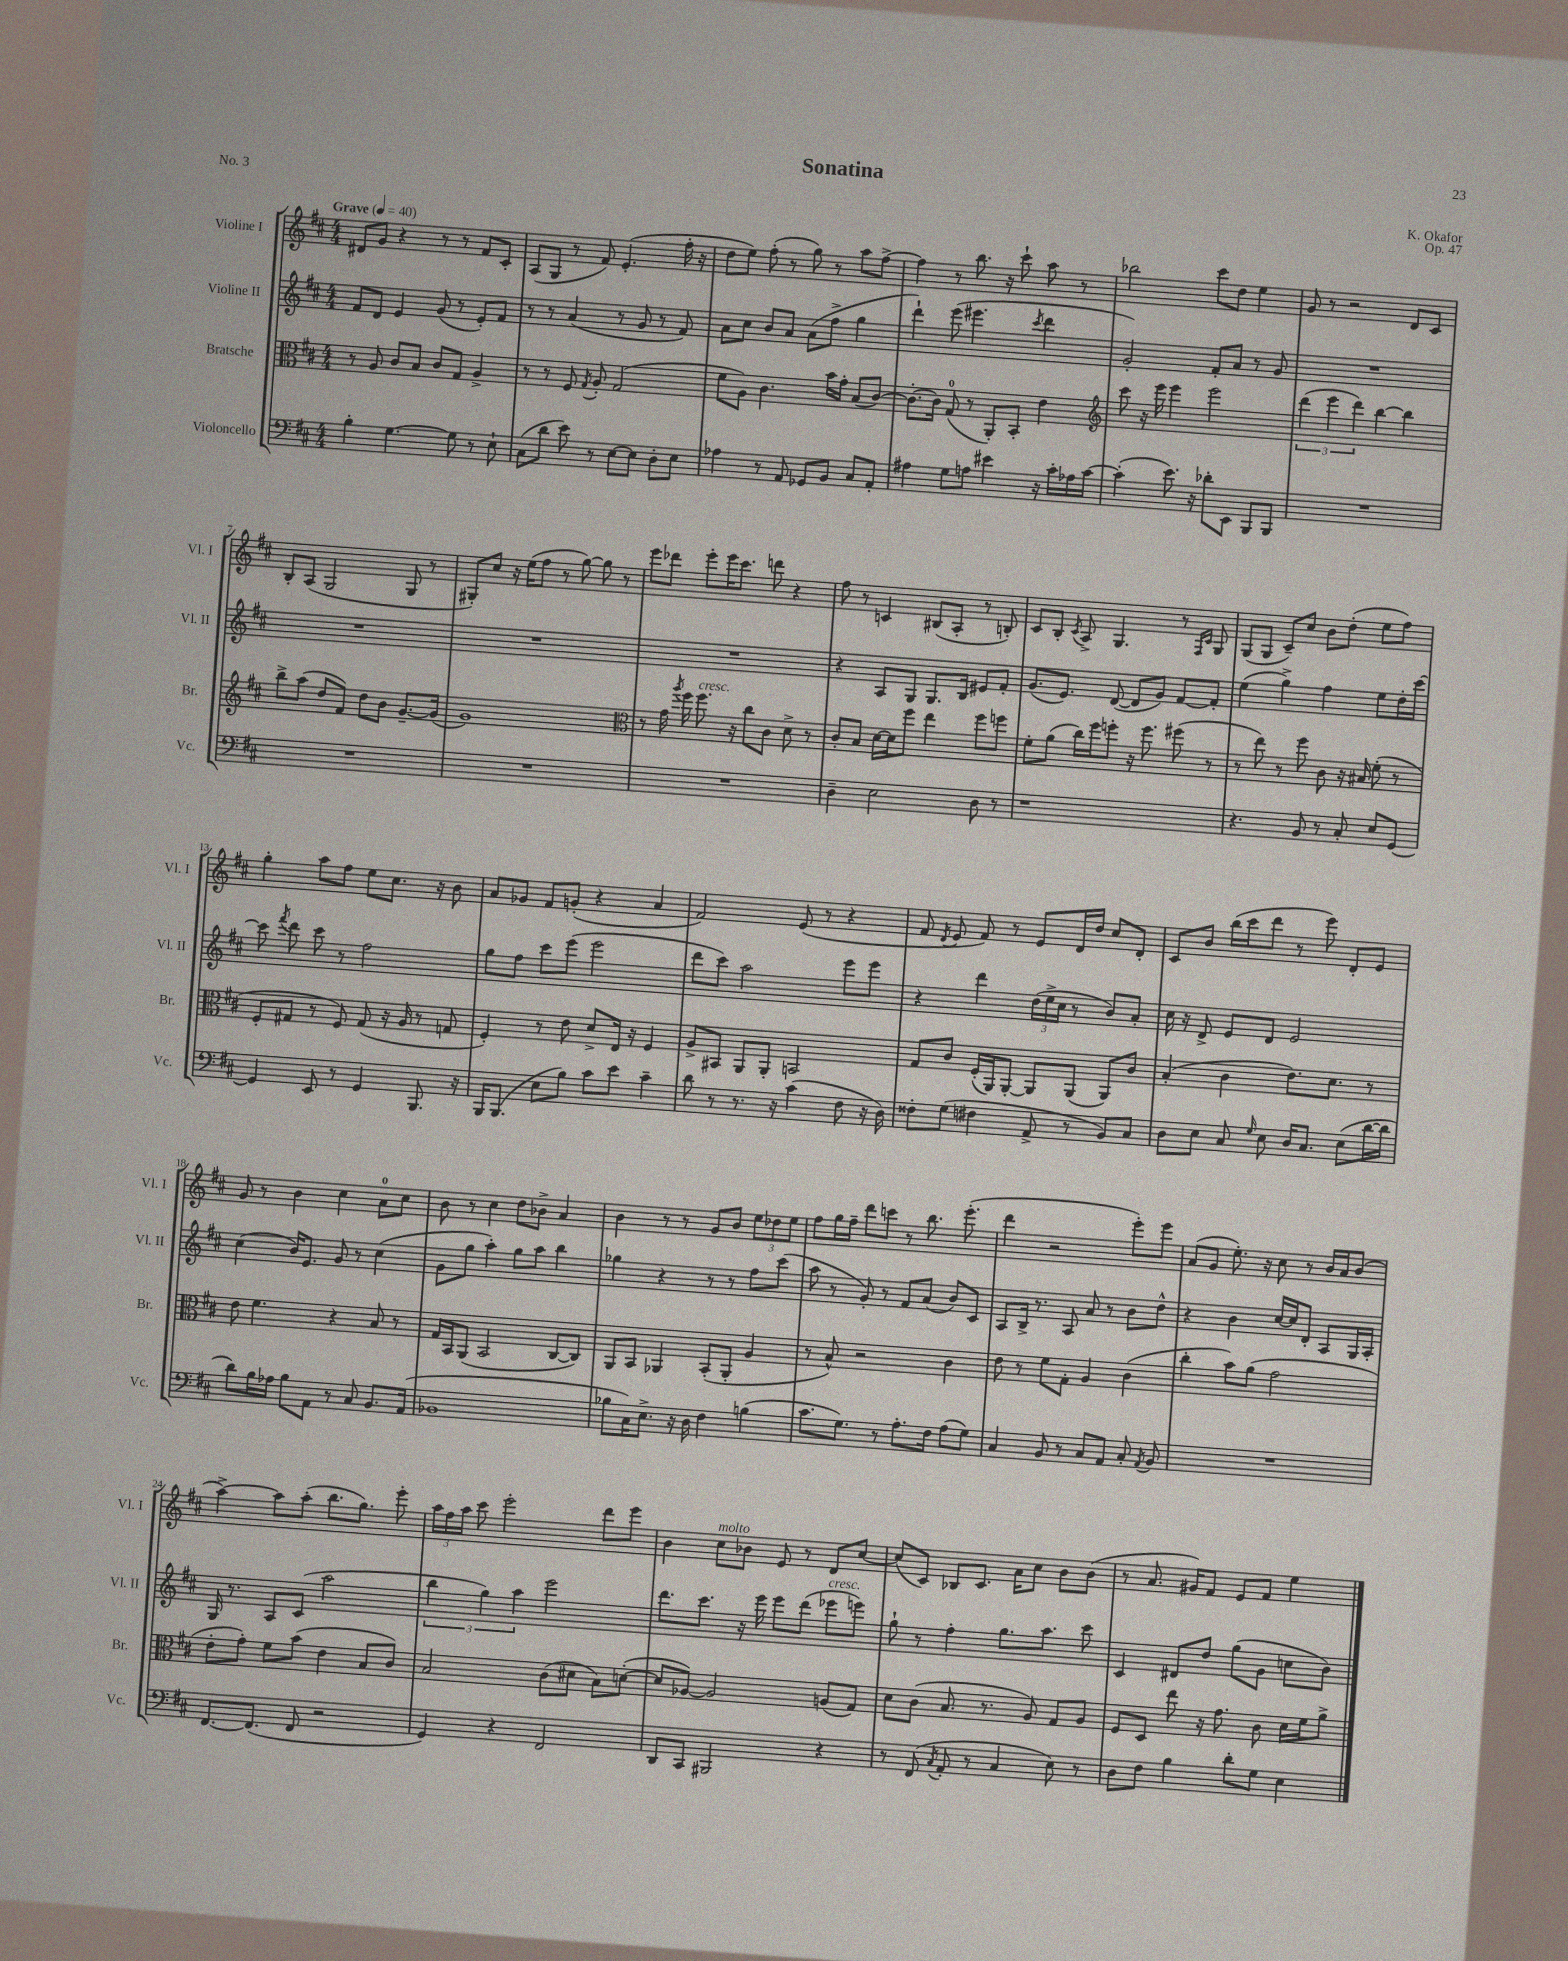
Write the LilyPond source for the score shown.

\header { title = "Sonatina" composer = "K. Okafor" opus = "Op. 47" piece = "No. 3" }
<<
\new StaffGroup <<
\new Staff = "s0" \with { instrumentName = "Violine I" shortInstrumentName = "Vl. I" } {
    \clef treble \key d \major \numericTimeSignature \time 4/4 \tempo "Grave" 4 = 40
    \autoBeamOff dis'8[ g'8] r4 r8 r8 fis'8[ cis'8]-. |
    a8[( g8] r8 fis'8) e'4.-.( fis''16-. r16 |
    d''8[ e''8]) fis''8-.( r8 g''8) r8 a''8[ fis''8]~-> |
    fis''4 r8 b''8. r16 cis'''8-! a''8 r8 |
    bes''2 cis'''8[ d''8] e''4 |
    g'8 r8 r2 d'8[ cis'8] |
    b8[-. a8]( g2 g8 r8 |
    gis8[-.) cis''8] r16 e''16[( fis''8] r8 g''8~) g''8 r8 |
    e'''8[ des'''8] e'''8[-. e'''16 cis'''8.] d'''8 r4 |
    fis''8 r8 c'4 bis8[( a8]-. r8 b8-.) |
    cis'8[ b8]-. \acciaccatura { cis'8 } a8-> g4. r8 \grace { fis16[ cis'16] } g8 |
    g8[( g8] cis'8[--) cis''8] b'8[ d''8]-.( e''8[ fis''8]) |
    g''4-. a''8[ fis''8] e''8[ cis''8.] r16 b'8 |
    a'8[ ges'8] fis'8[ g'8]-.( r4 a'4 |
    fis'2) e'8( r8 r4 |
    fis'8 \acciaccatura { d'8 } e'8 fis'8) r8 e'8[ d'16 d''16] cis''8[ d'8]-. |
    cis'8[ b'8] b''16[( cis'''16 d'''8] r8 e'''8) d'8[-. e'8] |
    g'8 r8 b'4 cis''4 a'8[-0 cis''8] |
    b'8 r8 cis''4 d''8[ bes'8]-> a'4 |
    b'4 r8 r8 g'8[ b'8] \tuplet 3/2 { e''8[ des''8 e''8] } |
    fis''8[ g''16 fis''16]-- d'''8[ c'''8] r8 b''8. e'''8.-.( |
    d'''4 r2 e'''8[-.) e'''8] |
    a'8[( g'8] e''8.-.) r16 cis''8 r8 b'16[ a'16 b'8]( |
    a''4~->) a''8[ a''8]-.( b''8.[ g''8.]) e'''8-. |
    \tuplet 3/2 { a''16[ fis''16 a''16] } cis'''8 e'''2-. d'''8[ e'''8] |
    b'4 cis''8[^\markup { \italic "molto" } bes'8] e'8 r8 d'8[ cis''8]~ |
    cis''8[( cis'8]) bes8[ cis'8.] a'16[ cis''8] b'8[ b'8]( |
    r8 a'8. gis'16[) fis'8] e'8[ fis'8] e''4 \bar "|." |
}
\new Staff = "s1" \with { instrumentName = "Violine II" shortInstrumentName = "Vl. II" } {
    \clef treble \key d \major \numericTimeSignature \time 4/4
    \autoBeamOff fis'8[ d'8] e'4 g'8( r8 e'8[-.) fis'8] |
    r8 r8 a'4( r8 g'8 r8 fis'8) |
    a'8[ cis''8] b'8[ a'8] a'8[( fis''8]-> g''4 |
    d'''4-!) e'''8( eis'''4. \acciaccatura { cis'''8 } d'''4 |
    g'2-.) fis'8[-. a'8] r8 g'8 |
    R1 |
    R1 |
    R1 |
    R1 |
    r4 a8[ g8] g8.[ b16] eis'8[ fis'8]-. |
    g'8.[( e'8.]) d'8~( d'8[ g'8]) fis'8[~ fis'8]-. |
    e''4( g''4->) fis''4 e''8[ d''16-. cis'''16]~ |
    cis'''8 \acciaccatura { fis'''8 } d'''8 cis'''8 r8 fis''2 |
    g''8[ fis''8] cis'''8[ e'''8]( e'''2 |
    d'''8[ cis'''8]) a''2 e'''8[ e'''8] |
    r4 d'''4 \tuplet 3/2 { d''16[( e''16-> cis''16] } r8 b'8[) a'8]-. |
    cis''16 r16 d'8-> e'8[ d'8] e'2 |
    cis''4( b'16[) e'8.] g'8 r8 cis''4( |
    g'8[ g''8] a''4-.) g''8[ a''8] b''4 |
    ges''4 r4 r8 r8 fis''8[ cis'''8]( |
    a''8 r8 g'8-.) r8 fis'8[ a'8]( b'8[) cis'8] |
    a8[ b16]-> r8. a8 a'8 r8 b'8[ d''8]-^ |
    r4 b'4 cis''16[~ cis''16 d'8]-. a8[ g16 a16]-. |
    g16 r8. a8[ cis'8]( a''2 |
    \tuplet 3/2 { b''4 g''4) a''4 } e'''2 |
    d'''8.[ cis'''8.] r16 e'''16 e'''8[ d'''8]( ees'''8[^\markup { \italic "cresc." } e'''8]) |
    g''8-! r8 fis''4-. g''8.[ a''8.] cis'''8 |
    cis'4 dis'8[ d''8] g''8[( g'8] c''8[ b'8]) \bar "|." |
}
\new Staff = "s2" \with { instrumentName = "Bratsche" shortInstrumentName = "Br." } {
    \clef alto \key d \major \numericTimeSignature \time 4/4
    \autoBeamOff r8 a8 cis'8[ b8] cis'8[ g8] a4-> |
    r8 r8 fis8 \acciaccatura { g8 } a8-. g2( |
    fis'8[ a8]) cis'4. b'16[ g'16]-. b8[( cis'8]~) |
    cis'8.[~-. cis'16] g8-0( r8 a,8[-.) b,8]-. e'4 |
    \clef treble cis'''8 r16 e'''16 e'''4 e'''2 |
    \tuplet 3/2 { d'''4( e'''4 d'''4) } b''4~ b''4 |
    b''8[-> a''8]( d''8[ fis'8]) d''8[ b'8] g'8.[~-- g'16]( |
    g'1) |
    \clef alto r8 g'16 \acciaccatura { a''8 } fis''16 fis''8.^\markup { \italic "cresc." } r16 cis''8[ cis'8] d'8-> r8 |
    cis'8[-. b8] d'16[~ d'16 fis''8] e''4 fis''8[ f''8] |
    fis'8[-. a'8]( cis''16[) fis''16 f''8]-. r16 f''8. fis''8( r8 |
    r8 e''8) r8 fis''8 cis'8 r16 bis16 fis'8-.( r8 |
    fis8[-. gis8] r8 fis8) gis8( r16 a16 r8 g8 |
    fis4-.) r8 e'8 d'8[-> e16] r16 fis4 |
    a8[-> bis,8] a,8[ a,8]-. b,2 |
    g8[ cis'8] fis16[-.( a,16) a,8]~-. a,8[ a,8]( a,8[) cis'8] |
    b4-.( cis'4 e'8.[) d'8.] r8 |
    e'8 fis'4. r4 b8 r8 |
    g16[ b,16 a,8]( b,2 cis8[~ cis8]) |
    a,8[ b,8] aes,4 b,8[-.( aes,8]-. a4 |
    r8 b8-^) r2 cis'4 |
    e'8 r8 fis'8[ g8]-. a4 cis'4( |
    cis''4-. b'8[) a'8]( g'2 |
    e'8[-. g'8]-.) fis'8[ b'8]( e'4 b8[ cis'8]) |
    b2 cis'8[( dis'8] b8[) d'8]~-.( |
    d'8[ aes8]~) aes2 a8[( g8]) |
    d'8[ cis'8]( b8. r8. a8) g8[ a8] |
    fis8[ d8] e''8 r16 g'8. cis'8 d'16[ fis'16 a'8]-> \bar "|." |
}
\new Staff = "s3" \with { instrumentName = "Violoncello" shortInstrumentName = "Vc." } {
    \clef bass \key d \major \numericTimeSignature \time 4/4
    \autoBeamOff b4-. g4.~ g8 r8 e8-! |
    cis8[( d'8] e'8) r8 e8[~ e8] d8[-. e8] |
    aes4 r8 a,8 ges,8[ b,8] cis8[ a,8]-. |
    ais4 g8[ a8] eis'4 r16 cis'16[-. aes16 cis'16]~ |
    cis'4-.( e'8.) r16 des'8[-. e,8] b,,8[ b,,8] |
    R1 |
    R1 |
    R1 |
    R1 |
    d4-- e2 d8 r8 |
    r1 |
    r4. b,8 r8 cis8-. e8[ g,8]~ |
    g,4 e,8 r8 g,4 b,,8. r16 |
    b,,16[ b,,8.]( e8[ b8]) cis'8[ e'8] cis'4-- |
    d'8 r8 r8. r16 cis'4( fis8 r16 d16) |
    fisis8[-. g8]( fis4 a,8-> r8 b,8[) cis8] |
    d8[ e8] cis8 \grace { g16 } e8 d16[ cis8.] e8[( d'16~ d'16] |
    d'8[) b16 aes16] b8[ a,8] r8 cis8 b,8.[ a,16]( |
    bes,1 |
    bes8[ cis16) e8.]-> r16 d16 fis4 b4( |
    cis'8.[ g8.]) r8 a8.[-. fis16] a8[( g8]) |
    cis4 b,8 r8 cis8[ a,8] cis8-. \acciaccatura { a,8 } b,8 |
    R1 |
    fis,8.[~ fis,8.]( fis,8 r2 |
    g,4) r4 fis,2 |
    d,8[ cis,8] bis,,2 r4 |
    r8 fis,8( \acciaccatura { cis8 } a,8-. r8 cis4 e8) r8 |
    d8[ fis8] b4 d'8[-. g8] e4 \bar "|." |
}
>>
>>
